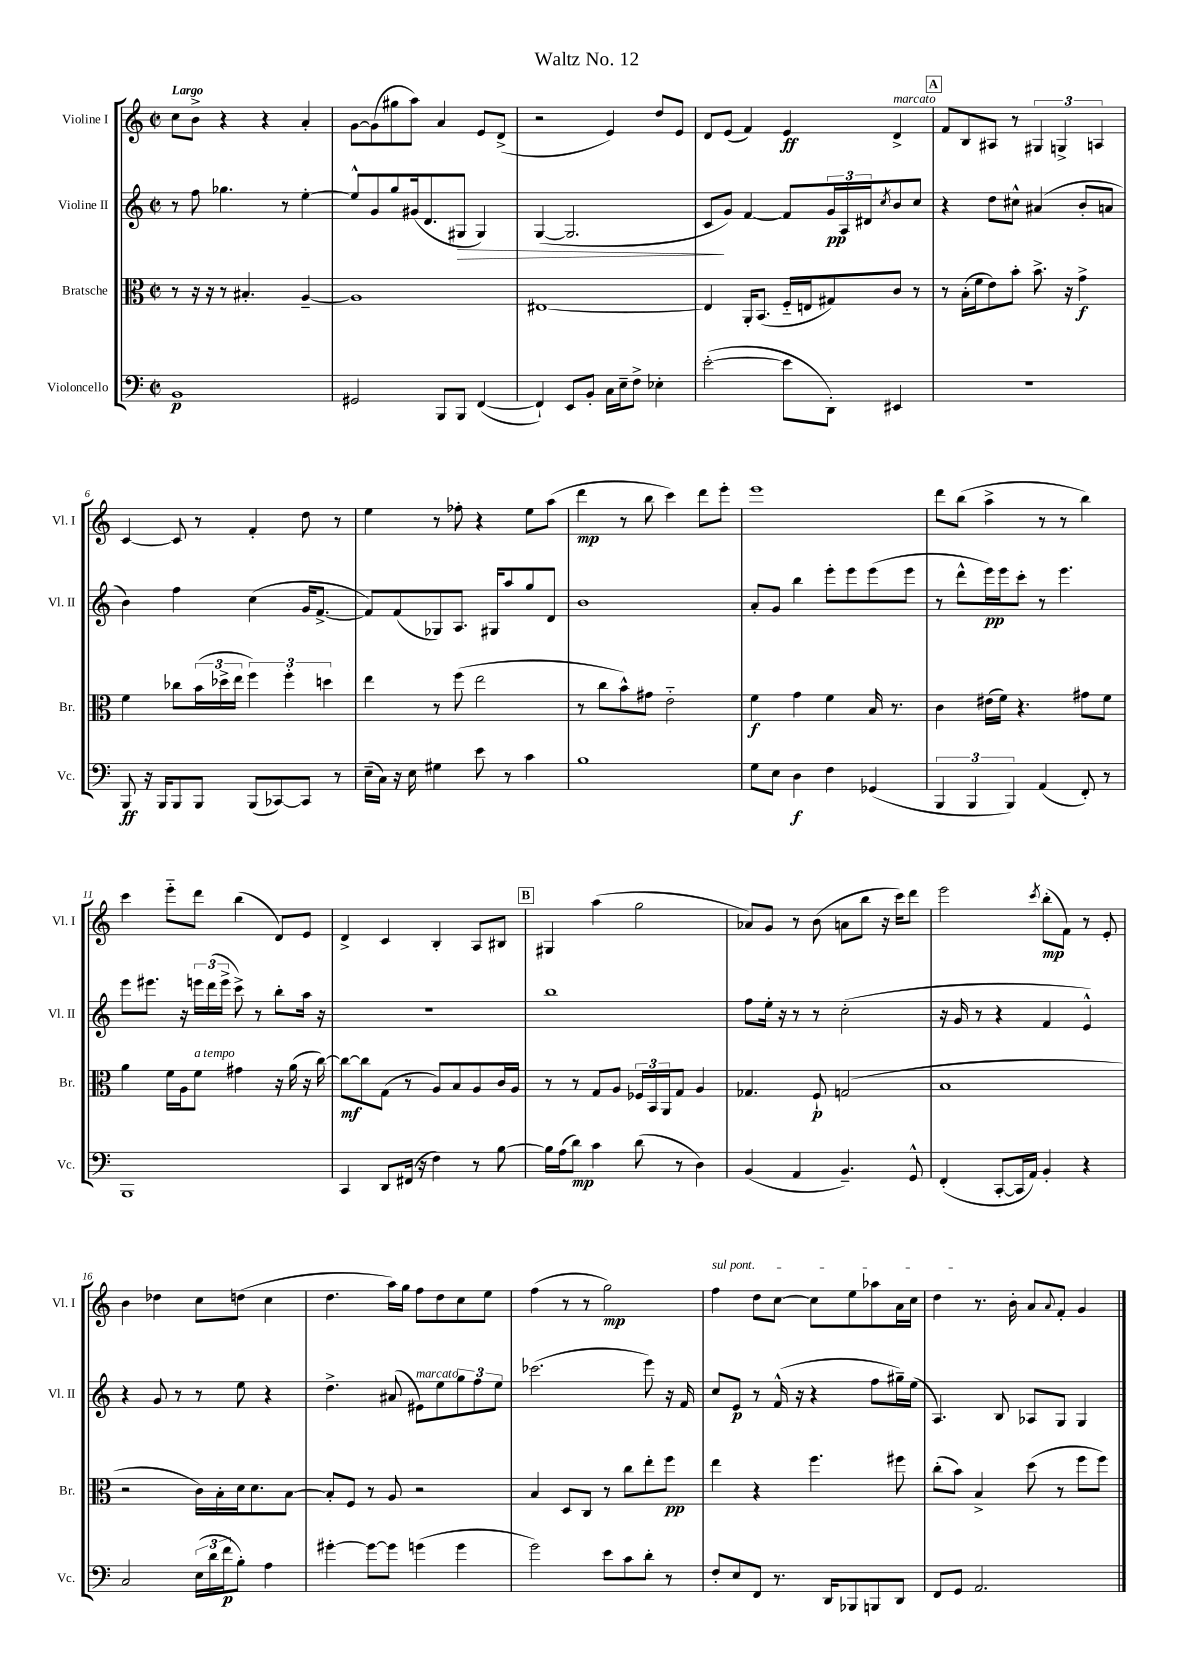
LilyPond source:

\header { title = "Waltz No. 12" }
<<
\new StaffGroup <<
\new Staff = "s0" \with { instrumentName = "Violine I" shortInstrumentName = "Vl. I" } {
    \clef treble \key c \major \defaultTimeSignature \time 2/2 \tempo "Largo"
    c''8 b'8-> r4 r4 a'4-. |
    g'8~ g'8( gis''8 a''8) a'4 e'8 d'8->( |
    r2 e'4) d''8 e'8 |
    d'8 e'8( f'4) e'4\ff d'4->^\markup { \italic "marcato" } |
    \mark \markup { \box "A" } f'8 b8 ais8 r8 \tuplet 3/2 { gis4 g4-> a4 } |
    c'4~ c'8 r8 f'4-. d''8 r8 |
    e''4 r8 fes''8-. r4 e''8 a''8( |
    d'''4\mp r8 b''8 c'''4) d'''8 e'''8-. |
    e'''1 |
    d'''8 b''8( a''4-> r8 r8 b''4) |
    c'''4 e'''8-_ d'''8 b''4( d'8) e'8 |
    d'4-> c'4 b4-. a8 bis8 |
    \mark \markup { \box "B" } gis4 a''4( g''2 |
    aes'8) g'8 r8 b'8( a'8 b''8 r16 c'''16) d'''8 |
    e'''2 \acciaccatura { c'''8 } b''8-.\mp( f'8) r8 e'8-. |
    b'4 des''4 c''8 d''8( c''4 |
    d''4. a''16) g''16 f''8 d''8 c''8 e''8 |
    f''4( r8 r8 g''2\mp) |
    \once \override TextSpanner.bound-details.left.text = \markup { \italic "sul pont." } f''4\startTextSpan d''8 c''8~ c''8 e''8 aes''8 a'16 c''16 |
    d''4\stopTextSpan r8. b'16-. a'8 \appoggiatura { a'8 } f'8-. g'4 \bar "|." |
}
\new Staff = "s1" \with { instrumentName = "Violine II" shortInstrumentName = "Vl. II" } {
    \clef treble \key c \major \defaultTimeSignature \time 2/2
    r8 f''8 ges''4. r8 e''4~-. |
    e''8-^ g'8 g''8 gis'16( d'8. gis8\> gis4) |
    g4~( g2. |
    c'8\! g'8) f'4~ f'8 \tuplet 3/2 { g'16\pp a16 dis'16 } \acciaccatura { c''8 } b'8 c''8 |
    \mark \markup { \box "A" } r4 d''8 cis''8-^ ais'4( b'8-. a'8 |
    b'4) f''4 c''4( g'16 f'8.~-> |
    f'8) f'8( ges8) a8. gis16 a''8 g''8 d'8 |
    b'1 |
    a'8-. g'8 b''4 e'''8-. e'''8 e'''8( e'''8 |
    r8 d'''8-^ e'''16\pp) e'''16 c'''8-. r8 e'''4. |
    e'''8 eis'''8. r16 \tuplet 3/2 { e'''16 d'''16( e'''16-> } c'''8->) r8 b''8-. a''16 r16 |
    R1 |
    \mark \markup { \box "B" } b''1 |
    f''8 e''16-. r16 r8 r8 c''2-.( |
    r16 g'16 r8 r4 f'4 e'4-^) |
    r4 g'8 r8 r8 e''8 r4 |
    d''4.-> ais'8( eis'8^\markup { \italic "marcato" }) e''8 \tuplet 3/2 { g''8 f''8 e''8 } |
    ces'''2.( e'''8) r16 f'16 |
    c''8 e'8\p r8 f'16-^( r16 r4 f''8 gis''16--) e''16( |
    a4.) b8 aes8 g8 g4 \bar "|." |
}
\new Staff = "s2" \with { instrumentName = "Bratsche" shortInstrumentName = "Br." } {
    \clef alto \key c \major \defaultTimeSignature \time 2/2
    r8 r16 r16 r8 bis4.-. a4~-- |
    a1 |
    eis1~ |
    eis4 a,16-. b,8.( f16-_ e16 gis8) c'8 r8 |
    \mark \markup { \box "A" } r8 b16-.( f'16 e'8) b'8-. b'8.-> r16 g'4->\f |
    f'4 ces''8 \tuplet 3/2 { b'16( des''16-> e''16 } \tuplet 3/2 { f''4) f''4-. d''4 } |
    e''4 r8 f''8( e''2 |
    r8 c''8 b'8-^) gis'8 e'2-_ |
    f'4\f g'4 f'4 b16 r8. |
    c'4 eis'16( f'16) r4. gis'8 f'8 |
    a'4 f'16 a16 f'8^\markup { \italic "a tempo" } gis'4 r16 a'16( r16 c''16~) |
    c''8~\mf c''8 g8( r8 a8) b8 a8 c'16 a16 |
    \mark \markup { \box "B" } r8 r8 g8 a8 \tuplet 3/2 { fes16 b,16 a,16 } g8 a4 |
    ges4. f8-!\p g2( |
    b1 |
    r2 c'16) b16-. d'16 d'8. b8~ |
    b8-. f8 r8 a8 r2 |
    b4 d8 c8 r8 c''8 e''8-. f''8\pp |
    e''4 r4 f''4. fis''8 |
    c''8-.( b'8) b4-> d''8( r8 f''8 f''8) \bar "|." |
}
\new Staff = "s3" \with { instrumentName = "Violoncello" shortInstrumentName = "Vc." } {
    \clef bass \key c \major \defaultTimeSignature \time 2/2
    b,1\p |
    gis,2 b,,8 b,,8 f,4~( |
    f,4-!) e,8 b,8-. c16 e16-- f8-> ees4-. |
    e'2~-.( e'8 d,8-.) eis,4 |
    \mark \markup { \box "A" } R1 |
    b,,8\ff r16 b,,16 b,,8 b,,8 b,,8( ces,8~) ces,8 r8 |
    e16--( c16) r16 e16 gis4 e'8 r8 c'4 |
    b1 |
    g8 e8 d4\f f4 ges,4( |
    \tuplet 3/2 { b,,4 b,,4 b,,4) } a,4( f,8-.) r8 |
    b,,1 |
    c,4 d,8 fis,16( r16 f4) r8 b8~ |
    \mark \markup { \box "B" } b16 a16( d'8\mp) c'4 d'8( r8 d4) |
    b,4( a,4 b,4.--) g,8-^ |
    f,4-.( c,8~-. c,16 a,16) b,4-. r4 |
    c2 \tuplet 3/2 { e16( d'16 f'16\p } b8-.) a4 |
    gis'4~-. gis'8~ gis'8 g'4( g'4 |
    g'2) e'8 c'8 d'8-. r8 |
    f8-. e8 f,8 r8. d,16 bes,,8 b,,8 d,8 |
    f,8 g,8 a,2. \bar "|." |
}
>>
>>
